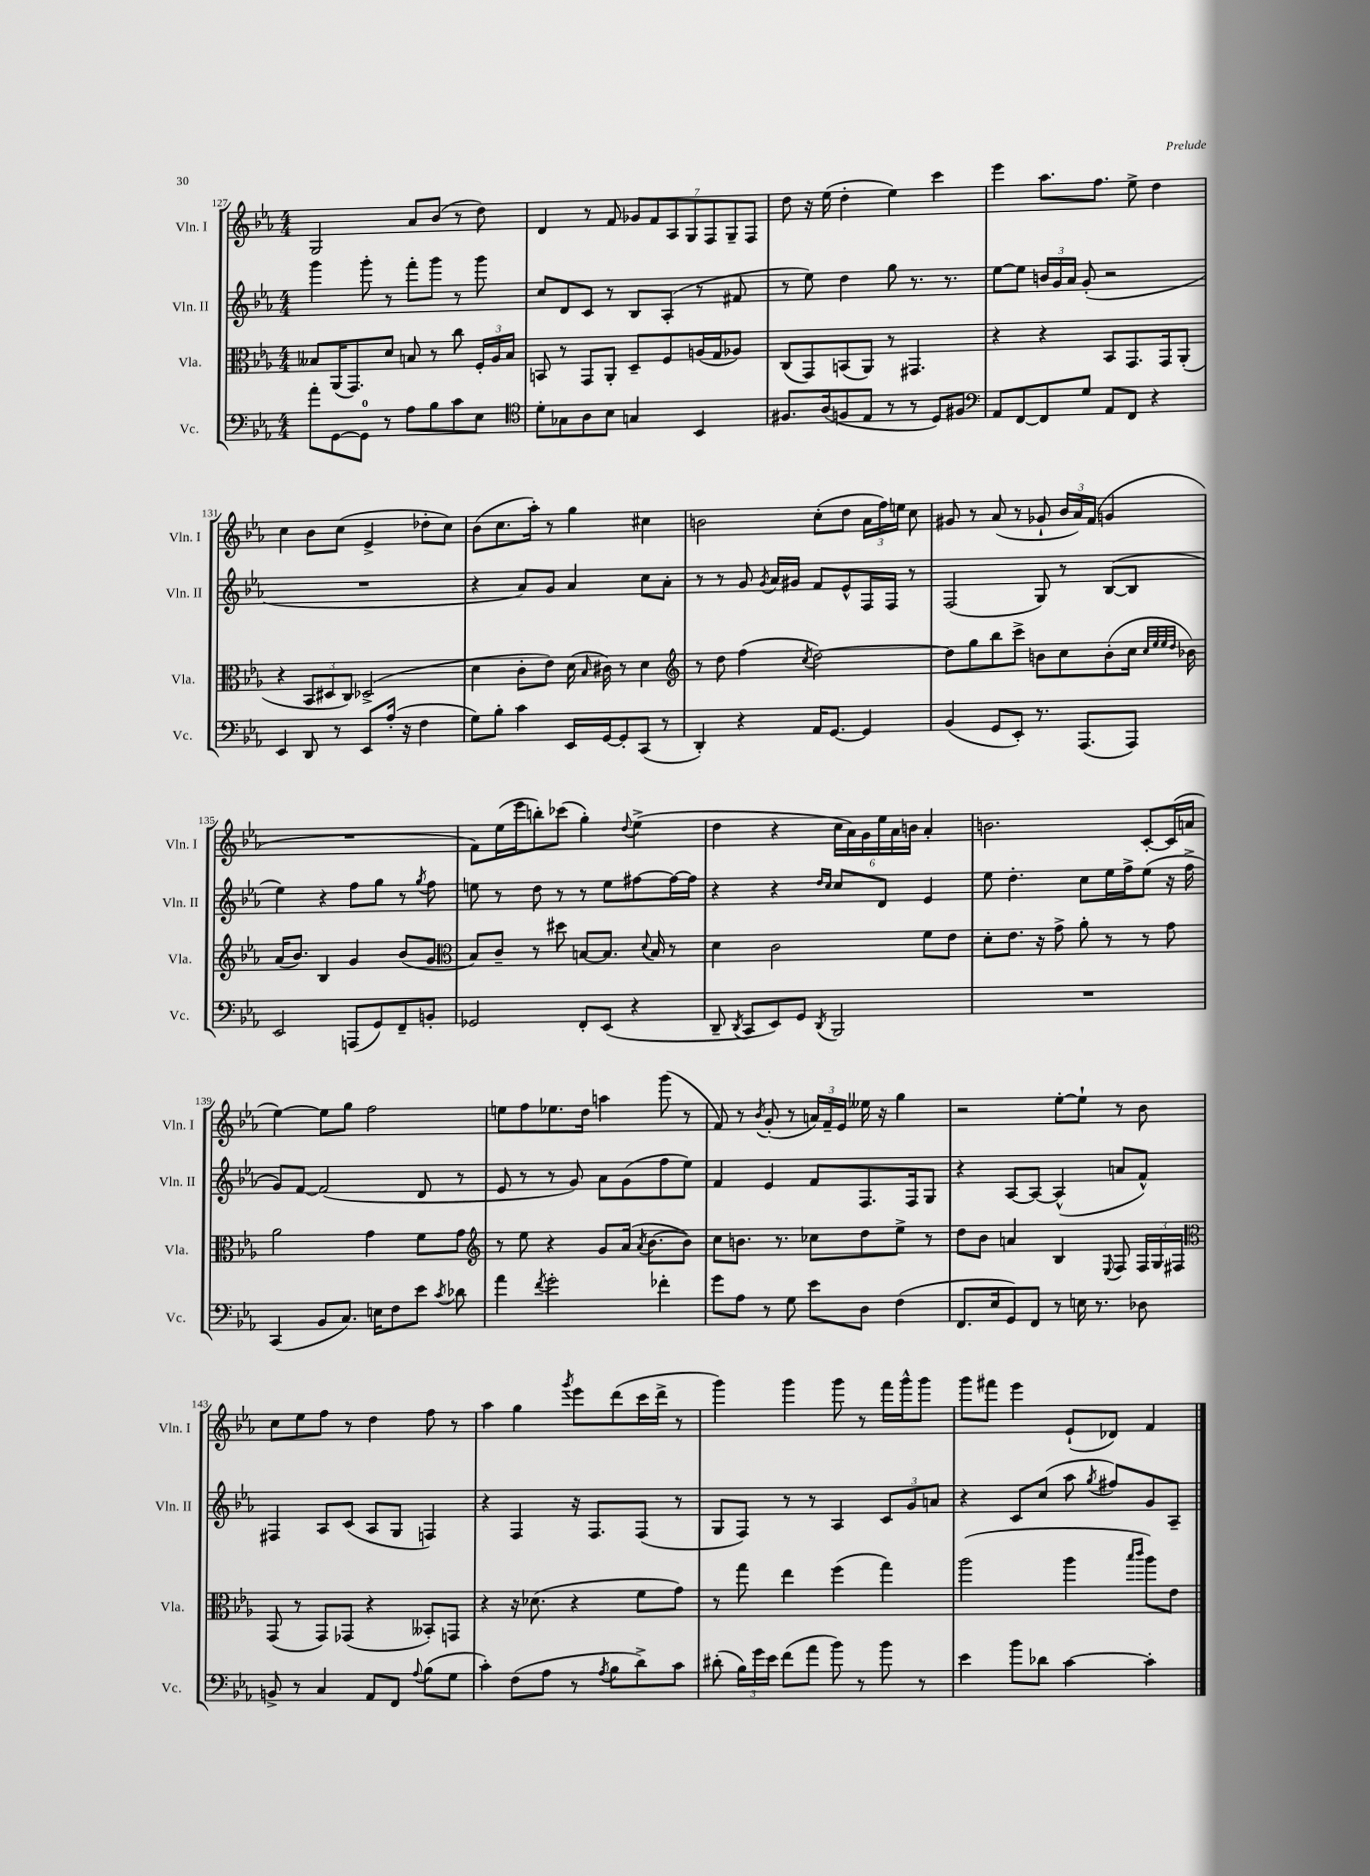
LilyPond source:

<<
\new StaffGroup <<
\new Staff = "s0" \with { instrumentName = "Vln. I" shortInstrumentName = "Vln. I" } {
    \clef treble \key ees \major \numericTimeSignature \time 4/4
    \autoBeamOff g2 aes'8[ bes'8]( r8 d''8) |
    d'4 r8 f'8 \tuplet 7/4 { ges'8[ f'8 aes8 g8 f8 g8-- f8] } |
    d''8 r16 ees''16( d''4-. ees''4) c'''4 |
    ees'''4 aes''8.[ f''8.] ees''8-> d''4 |
    c''4 bes'8[ c''8]( ees'4-> des''8[-. c''8]) |
    bes'8[( c''8. aes''16]-.) r8 g''4 cis''4 |
    b'2 c''8[-.( d''8] \tuplet 3/2 { aes'16[ f''16) e''16] } c''8 |
    gis'8 r8 aes'8( r8 ges'8-! \tuplet 3/2 { bes'16[ aes'16) f'16]( } g'4 |
    R1 |
    f'8[) ees''16( ees'''16 b''8-.) ces'''8]( g''4-.) \appoggiatura { d''8 } ees''4->( |
    d''4 r4 \tuplet 6/4 { c''16[ aes'16) g'16 ees''16 aes'16 b'16] } aes'4-. |
    b'2. c'8[~-. c'16( a'16] |
    ees''4~) ees''8[ g''8] f''2 |
    e''8[ f''8 ees''8. d''16] a''4 g'''8( r8 |
    f'8) r8 \acciaccatura { bes'8 } g'8-.( r8 \tuplet 3/2 { a'16[) f'16-- ees'16] } eeses''16 r16 g''4 |
    r2 ees''8[~-. ees''8]-! r8 bes'8 |
    c''8[ ees''8 f''8] r8 d''4 f''8 r8 |
    aes''4 g''4 \acciaccatura { g'''8 } ees'''8[ d'''8( c'''16 d'''16]-> r8 |
    g'''4) g'''4 g'''8 r8 f'''16[ g'''16-^ g'''8] |
    g'''8[ fis'''8] ees'''4 ees'8[-!( des'8]) f'4 \bar "|." |
}
\new Staff = "s1" \with { instrumentName = "Vln. II" shortInstrumentName = "Vln. II" } {
    \clef treble \key ees \major \numericTimeSignature \time 4/4
    \autoBeamOff g'''4 g'''8-. r8 f'''8[-. g'''8] r8 g'''8 |
    c''8[ d'8 c'8] r8 bes8[ aes8]-.( r8 fis'8 |
    r8 ees''8) d''4 g''8 r8. r8. |
    ees''8[~ ees''8] \tuplet 3/2 { b'16[ g'16 aes'16] } g'8-.( r2 |
    R1 |
    r4 aes'8[) g'8] aes'4 c''8[ aes'8]-. |
    r8 r8 g'8 \acciaccatura { g'8 } aes'16[ gis'16] f'8[ ees'8-^ f16 f16] r8 |
    f2( g8) r8 bes8[~( bes8] |
    ees''4) r4 f''8[ g''8] r8 \acciaccatura { g''8 } f''8 |
    e''8 r8 d''8 r8 r8 e''8[ fis''8~ fis''16~ fis''16] |
    r4 r4 \grace { d''16[ c''16] } c''8[ d'8] ees'4 |
    ees''8 d''4.-. c''8[ ees''16 f''16-> ees''8]( r16 f''16-> |
    g'8[) f'8]~ f'2( d'8 r8 |
    ees'8 r8 r8 g'8) aes'8[ g'8( f''8 ees''8]) |
    f'4 ees'4 f'8[ f8. f16 g8] |
    r4 aes8[~ aes8]~ aes4-^( a'8[ f'8]-^) |
    fis4 aes8[ c'8]( aes8[ g8] f4) |
    r4 f4 r16 f8.[ f8]( r8 |
    g8[ f8]) r8 r8 aes4 \tuplet 3/2 { c'8[ g'8 a'8] } |
    r4 c'8[ c''8]( aes''8 \acciaccatura { g''8 } fis''8[) g'8 aes8]-- \bar "|." |
}
\new Staff = "s2" \with { instrumentName = "Vla." shortInstrumentName = "Vla." } {
    \clef alto \key ees \major \numericTimeSignature \time 4/4
    \autoBeamOff beses8[ aes,16( g,8.) d'8] b8 r8 c''8 \tuplet 3/2 { f16[-. aes16 b16] } |
    b,8 r8 g,8[ aes,8]-. d8[-- f8 a16( g16 aes8]) |
    c8[( g,8) b,8( aes,8]) r8 gis,4. |
    r4 r4 bes,8[ g,8. g,16 aes,8]-.( |
    r4 \tuplet 3/2 { bes,8[ dis8 c8]) } des2->( |
    d'4 c'8[-. ees'8]) d'16( \grace { bes16 } cis'16) r8 d'4 |
    \clef treble r8 d''8 f''4( \acciaccatura { c''8 } d''2~) |
    d''8[ g''8 bes''8 c'''8]-> b'8[ c''8 b'8-.( c''16] \grace { c''32[ ees''32 ees''32 d''32] } bes'16) |
    aes'16[( bes'8.]) bes4 g'4 bes'8[( g'8] |
    \clef alto bes8[) c'8]-- r8 dis''8 b8[~ b8.] \appoggiatura { d'8 } b16 r8 |
    d'4 c'2 f'8[ ees'8] |
    d'8[-. ees'8.] r16 g'8-> aes'8-. r8 r8 g'8 |
    aes'2 g'4 f'8[ g'8] |
    \clef treble r8 ees''8 r4 g'8[ aes'16]( \acciaccatura { aes'8 } bes'8.[~ bes'8]) |
    c''8[ b'8.] r8. ces''8[ d''8 ees''8]-> r8 |
    d''8[ bes'8] a'4 bes4 \appoggiatura { ees8 } f8 \tuplet 3/2 { f16[ g16 fis16] } |
    \clef alto g,8( r8 g,8[) ges,8]( r4 beses,8[-.) g,8] |
    r4 r16 des'8.( r4 f'8[ g'8]) |
    r8 g''8 ees''4 f''4( g''4) |
    aes''2( aes''4 \grace { bes''16[ c'''16] } aes''8[) ees'8] \bar "|." |
}
\new Staff = "s3" \with { instrumentName = "Vc." shortInstrumentName = "Vc." } {
    \clef bass \key ees \major \numericTimeSignature \time 4/4
    \autoBeamOff aes'8[-. g,8~ g,8]-0 r8 aes8[ bes8 c'8 ees8] |
    \clef tenor d'8[-. ges8 aes8 bes8] g4 bes,4 |
    fis8.[ aes16( f8 ees8] r8 r8 d8[) fis8] |
    \clef bass aes,8[ f,8~ f,8 g8] aes,8[ f,8] r4 |
    ees,4 d,8 r8 ees,8[ aes16]-.( r16 f4 |
    g8[) bes8]-. c'4 ees,16[ g,16~ g,8-. c,8]( r8 |
    d,4-.) r4 aes,16[ g,8.]~ g,4 |
    bes,4( g,8[ ees,8]-.) r8. aes,,8.[( aes,,8]) |
    ees,2 a,,8[( g,8) f,8-- b,8]-. |
    ges,2 f,8[-. ees,8]( r4 |
    d,8-- \acciaccatura { d,8 } c,8[ ees,8) g,8] \acciaccatura { d,8 } bes,,2 |
    R1 |
    c,4( bes,8[ c8.]) e16[ f8 ees'8] \acciaccatura { c'8 } des'8 |
    aes'4 \acciaccatura { f'8 } g'2-. fes'4-. |
    g'8[ aes8] r8 g8 ees'8[ d8] f4( |
    f,8.[ ees16 g,8) f,8] r8 e16 r8. des8 |
    b,8-> r8 c4 aes,8[ f,8] \appoggiatura { aes8 } bes8[( g8] |
    c'4-.) f8[( aes8] r8 \acciaccatura { aes8 } bes8[ d'8->) c'8] |
    dis'8-.( \tuplet 3/2 { bes16[) g'16 ees'16] } f'8[( aes'8] bes'8) r8 bes'8 r8 |
    ees'4 bes'8[ des'8] c'4~ c'4-. \bar "|." |
}
>>
>>
\layout { \context { \Score currentBarNumber = #127 } }
